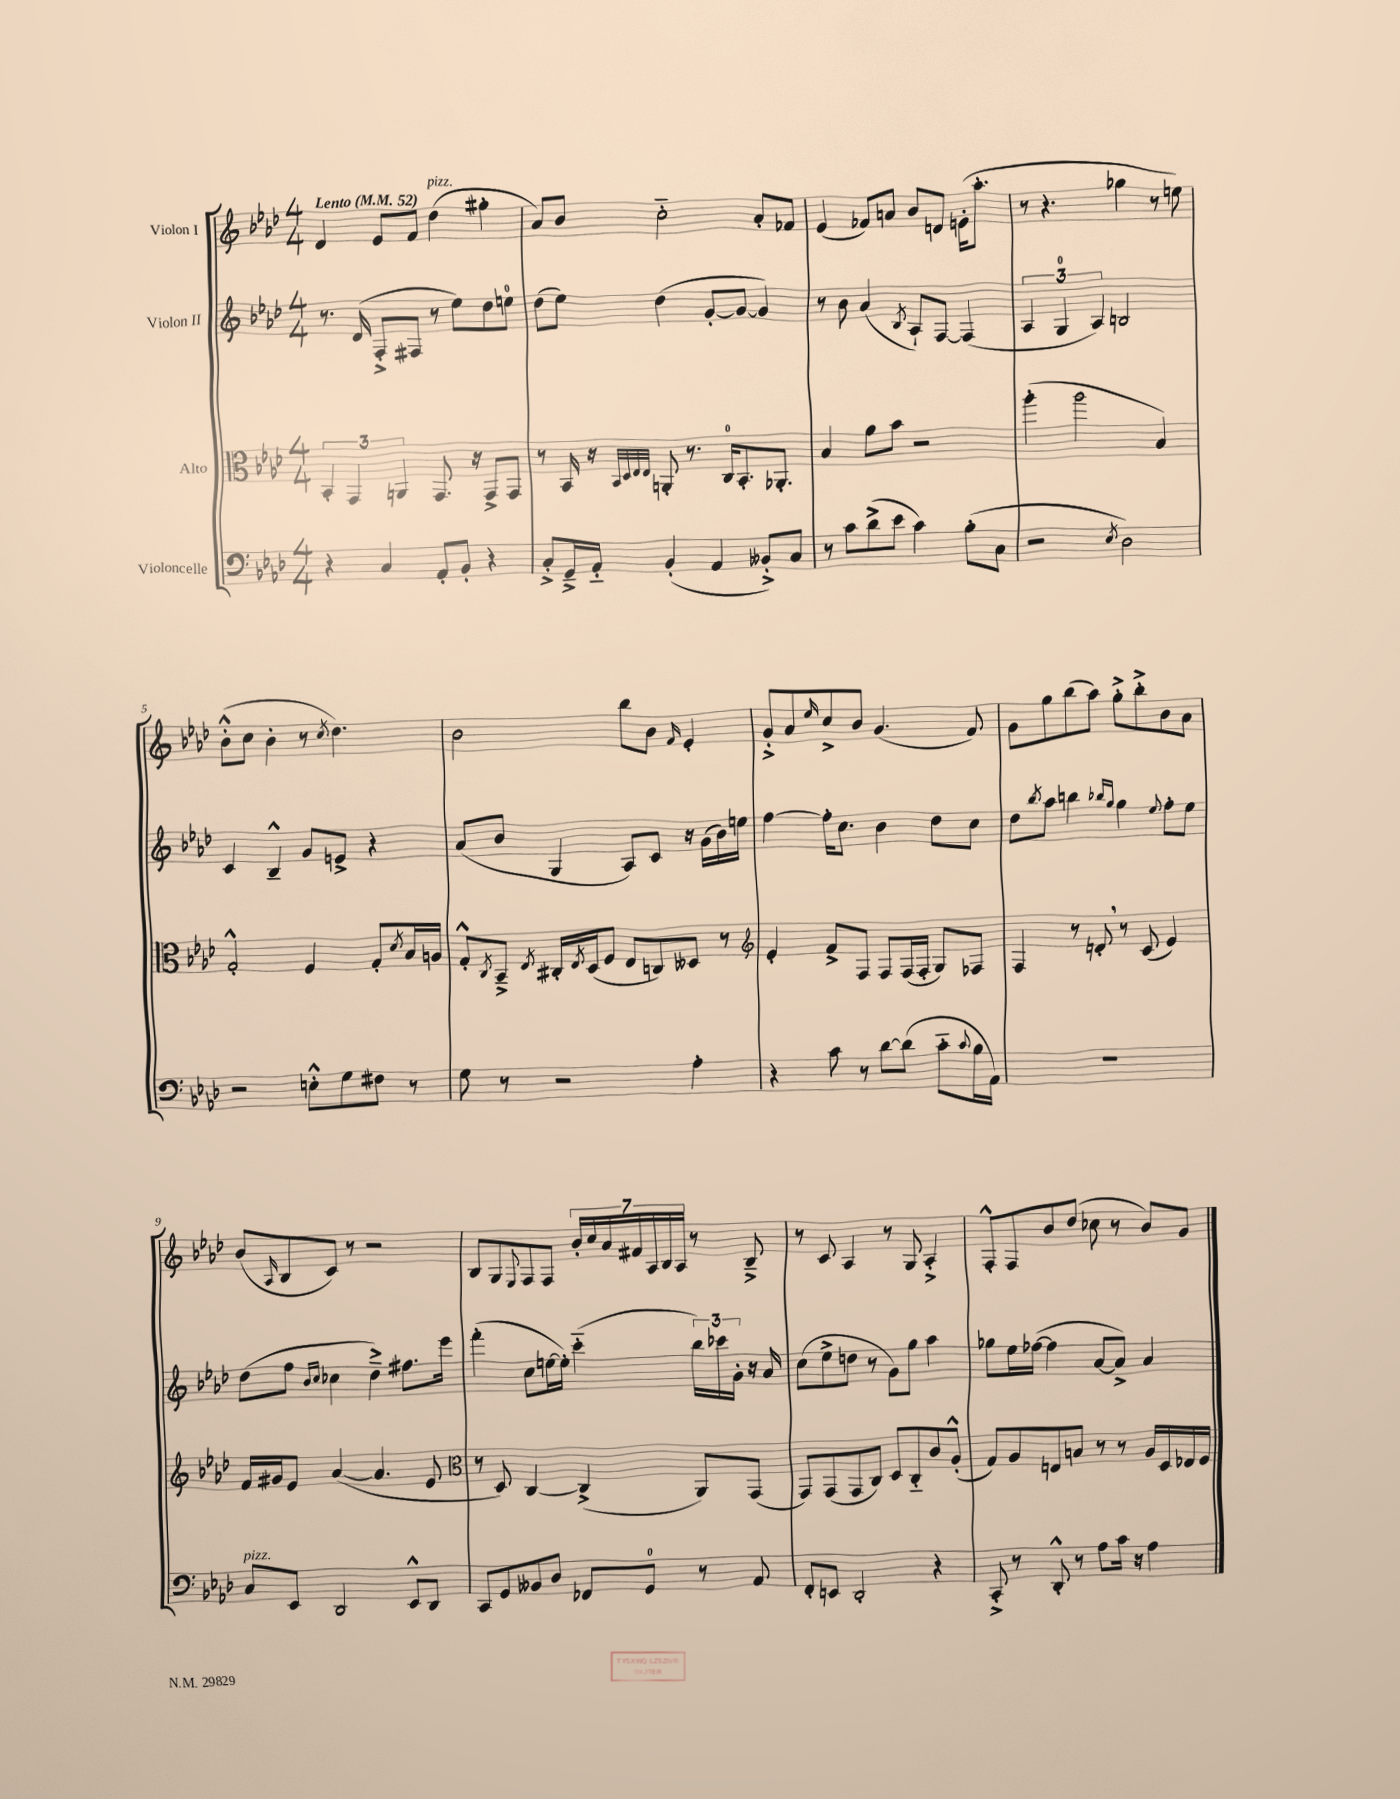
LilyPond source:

<<
\new StaffGroup <<
\new Staff = "s0" \with { instrumentName = "Violon I" } {
    \clef treble \key aes \major \numericTimeSignature \time 4/4 \tempo "Lento" 4 = 52
    des'4 ees'8 f'8 des''4^\markup { \italic "pizz." }( gis''4-. |
    aes'8) bes'8 c''2-_ aes'8-. fes'8 |
    ees'4( fes'8) a'8 bes'8 d'8 e'16-.( aes''8.-. |
    r8 r4. ges''4 r8 e''8) |
    bes'8-.-^( c''8 bes'4-. r8 \acciaccatura { c''8 } des''4.) |
    bes'2 bes''8 bes'8 \grace { f'16 } ees'4-. |
    g'8-.-> aes'8 \grace { ees''16 } c''8-> bes'8 g'4.( f'8) |
    g'8 g''8 bes''8( aes''8) g''8-.-> bes''8-.-> bes'8 aes'8 |
    bes'8( \grace { aes16 } bes8 c'8) r8 r2 |
    bes8 g8 \appoggiatura { ees8 } f8 f8 \tuplet 7/4 { bes'16-. c''16 aes'16 fis'16 aes16 bes16 aes16 } r8 bes8---> |
    r8 c'8 aes4 r8 g8 aes4-.-> |
    f8-.-^ f8 bes'8 des''8( ces''8 r8 bes'8) g'8 \bar "|." |
}
\new Staff = "s1" \with { instrumentName = "Violon II" } {
    \clef treble \key aes \major \numericTimeSignature \time 4/4
    r8. des'16( f8-.-> fis8 r8 ees''8) des''8 e''8-0 |
    des''8( ees''8) des''4( g'8~-. g'8~ g'4) |
    r8 bes'8 aes'4( \acciaccatura { bes8 } aes8-!) f8~ f4( |
    \tuplet 3/2 { aes4 g4-0 aes4) } b2 |
    c'4 bes4---^ g'8 e'8-> r4 |
    aes'8( bes'8 g4 aes8) c'8 r16 g'16( bes'16) e''16 |
    f''4~ f''16-. c''8. bes'4 des''8 c''8 |
    des''8 \acciaccatura { bes''8 } aes''8 b''4 \grace { bes''16 g''16 } g''4 \appoggiatura { ees''8 } f''8-. ees''8 |
    des''8( f''8 \grace { bes'16 c''16 } ces''4 des''4--->) fis''8. ees'''16 |
    f'''4-.( c''8 e''16~ e''16-.) c'''4-_( \tuplet 3/2 { bes''16) ces'''16 g'16-. } r16 aes'16 |
    c''8( ees''8-> d''8 r8 g'8) g''8 aes''4 |
    ges''8 ees''16 fes''16~( fes''4 aes'8~ aes'8->) aes'4 \bar "|." |
}
\new Staff = "s2" \with { instrumentName = "Alto" } {
    \clef alto \key aes \major \numericTimeSignature \time 4/4
    \tuplet 3/2 { bes,4-. g,4 a,4 } g,8. r16 g,8-> g,8 |
    r8 bes,16 r16 \grace { bes,32 des32 ees32 ees32 } a,8-. r8. c16-0 bes,8.-. aes,8.-. |
    bes4 aes'8 bes'8 r2 |
    aes''4-.( aes''2 bes4) |
    g2-.-^ f4 g8-. \acciaccatura { des'8 } bes16 a16 |
    g8-.-^ \acciaccatura { c8 } bes,8---> \acciaccatura { ees8 } cis16-. \acciaccatura { ees8 } des16( f8 ees8 c8) deses8 r8 |
    \clef treble ees'4-. f'8-> f8 f8 f16( f16-. g8) fes8 |
    f4 r8 d'8-. \breathe r8 c'8( ees'4) |
    f'16 gis'16 ees'8 aes'4~( aes'4. ees'8 |
    \clef alto r8 des8) c4~ c4->( aes,8) g,8( |
    g,8) g,8( g,8 c8) des8 c8-_ c'8 aes8-.-^( |
    g8) aes8 e8 b8 r8 r8 aes16 des16 ees16 f16 \bar "|." |
}
\new Staff = "s3" \with { instrumentName = "Violoncelle" } {
    \clef bass \key aes \major \numericTimeSignature \time 4/4
    r4 c4 aes,8-. bes,8-. r4 |
    c8-.-> g,16---> aes,16-_ bes,4-.( aes,4 beses,8-.->) c8 |
    r8 c'8 des'8->( ees'8 c'4) bes8-.( c8 |
    r2 \acciaccatura { ees8 } des2) |
    r2 e8-.-^ g8 fis8 r8 |
    g8 r8 r2 aes4-. |
    r4 c'8 r8 des'8~ des'8( c'8-_ \appoggiatura { c'8 } bes16 aes,16) |
    R1 |
    c8^\markup { \italic "pizz." } ees,8 des,2 ees,8-^ des,8 |
    c,8 g,8 beses,8 des8 fes,8 g,8-0 r8 aes,8 |
    f,8-. e,8 des,2-. r4 |
    c,8-.-> r8 des,8-.-^ r8 aes8 c'16 r16 aes4 \bar "|." |
}
>>
>>
